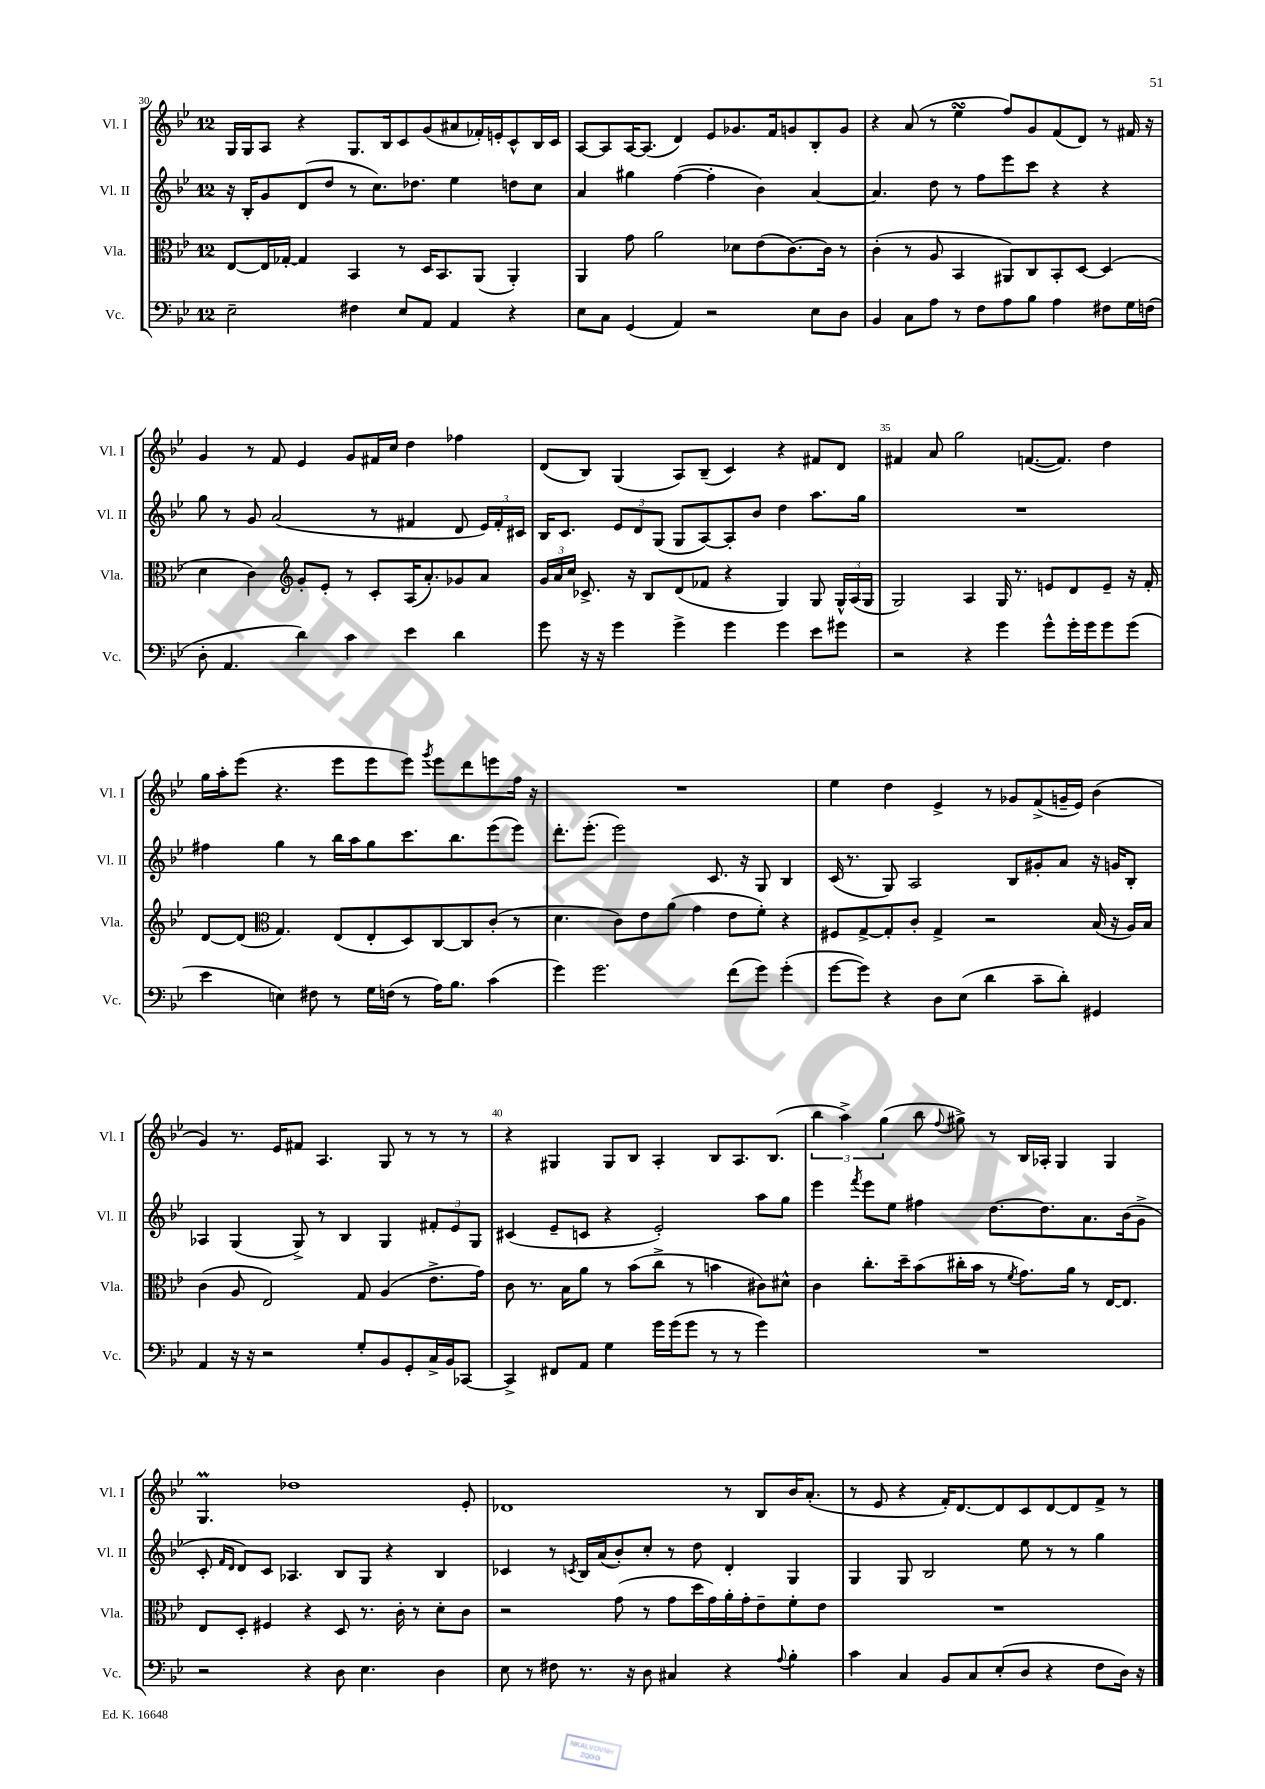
<<
\new StaffGroup <<
\new Staff = "s0" \with { instrumentName = "Vl. I" shortInstrumentName = "Vl. I" } {
    \clef treble \key bes \major \once \override Staff.TimeSignature.style = #'single-digit \time 12/8
    \autoBeamOff g16[ g16 a8] r4 g8.[ bes16 c'8 g'8( ais'8 fes'16-.) e'16-. c'8-^ bes16 c'16] |
    a8[~ a8 a16~ a8.]( d'4) ees'8[ ges'8. f'16 g'8 bes8-. g'8] |
    r4 a'8( r8 ees''4\turn f''8[) g'8 f'8( d'8]) r8 fis'16 r16 |
    g'4 r8 f'8 ees'4 g'8[ fis'16 c''16] d''4 fes''4 |
    d'8[( bes8]) g4( a8[) bes8]--( c'4) r4 fis'8[ d'8] |
    fis'4 a'8 g''2 f'8.[~( f'8.]) d''4 |
    g''16[ a''16-. ees'''8]( r4. ees'''8[ ees'''8 ees'''8]) \acciaccatura { g'''8 } ees'''8[ d'''8 e'''8 f''16] r16 |
    R1. |
    ees''4 d''4 ees'4-> r8 ges'8[ f'8->( g'16-- ees'16]) bes'4( |
    g'4) r8. ees'16[ fis'8] a4. g8 r8 r8 r8 |
    r4 gis4 gis8[ bes8] a4-. bes8[ a8. bes8.]( |
    \tuplet 3/2 { bes''4 a''4->) g''4( } bes''8 \appoggiatura { f''8 } gis''8->) r8 bes16[ aes16]-. g4 g4 |
    g4.\prall des''1 ees'8-. |
    des'1 r8 bes8[ bes'16 a'8.]-.( |
    r8 ees'8 r4 f'16[-.) d'8.~ d'8 c'8 d'8~ d'8 f'8]-> r8 \bar "|." |
}
\new Staff = "s1" \with { instrumentName = "Vl. II" shortInstrumentName = "Vl. II" } {
    \clef treble \key bes \major \once \override Staff.TimeSignature.style = #'single-digit \time 12/8
    \autoBeamOff r16 bes16[-. g'8 d'8( d''8] r8 c''8.[) des''8.] ees''4 d''8[ c''8] |
    a'4 gis''4 f''4~( f''4-. bes'4) a'4~ |
    a'4. d''8 r8 f''8[ ees'''8 c'''8] r4 r4 |
    g''8 r8 g'8 a'2( r8 fis'4 d'8 \tuplet 3/2 { ees'16[) fis'16-. cis'16] } |
    bes16[ c'8.] \tuplet 3/2 { ees'8[ d'8 g8]( } g8[ a8~) a8-. bes'8] d''4 a''8.[ g''16] |
    R1. |
    fis''4 g''4 r8 bes''16[ a''16 g''8 c'''8. bes''8. ees'''8( ees'''8]) |
    d'''8.[-. ees'''8.]-.( ees'''2) c'8. r16 g8 bes4 |
    c'16( r8. g8) a2 bes8[ gis'8-. a'8] r16 g'16[ bes8]-. |
    aes4 g4( g8->) r8 bes4 g4 \tuplet 3/2 { fis'8[-. ees'8 g8] } |
    cis'4( ees'8[-- c'8] r4 ees'2-.) a''8[ g''8] |
    ees'''4 \acciaccatura { f'''8 } ees'''8[ ees''8] fis''4 d''8.[~ d''8. a'8. bes'16( g'8]-> |
    c'8-. \grace { f'16[ d'16] } d'8[) c'8] aes4. bes8[ g8] r4 bes4 |
    ces'4 r8 \acciaccatura { c'8 } bes16[ a'16( bes'8-.) c''8]-. r8 d''8 d'4-. g4 |
    g4 g8 bes2 ees''8 r8 r8 g''4 \bar "|." |
}
\new Staff = "s2" \with { instrumentName = "Vla." shortInstrumentName = "Vla." } {
    \clef alto \key bes \major \once \override Staff.TimeSignature.style = #'single-digit \time 12/8
    \autoBeamOff ees8[~ ees16 ges16]~-. ges4 bes,4 r8 d16[ bes,8. a,8]( a,4-.) |
    a,4 g'8 a'2 des'8[ ees'8( c'8.~) c'16] r8 |
    c'4-.( r8 a8 bes,4 ais,8[) c8 bes,8-. d8]~ d4( |
    d'4 c'4) \clef treble g'8[-. ees'8]-. r8 c'8[-. a16( a'8.-.) ges'8 a'8] |
    \tuplet 3/2 { g'16[ a'16 c''16] } ces'8.-> r16 bes8[ d'8( fes'8] r4 g4) g8 \tuplet 3/2 { g16[-^ a16( g16] } |
    g2) a4 g16 r8. e'8[ d'8 e'8]-- r16 f'16-. |
    d'8[~ d'8]( \clef alto g4.) ees8[( ees8-. d8) c8~ c8 c'8]-.( r8 |
    d'4. c'8[) ees'8 a'8]( g'4 ees'8[ f'8]-.) r4 |
    fis8[ g8~-> g8-. c'8]-. g4-> r2 bes16( r16 a16[) bes16] |
    c'4( a8 ees2) g8 a4( ees'8.[-> g'16]) |
    c'8 r8. bes16[ a'8] r8 bes'8[( c''8]-> r8 b'4 cis'8[) dis'8]-^ |
    c'4 c''8.[-. d''16-- bes'8( cis''16-. bes'16] r8 \acciaccatura { f'8 } g'8.[) a'16] r8 ees16[~ ees8.] |
    ees8[ d8]-. fis4 r4 d8 r8. c'16-. r8 d'8[-. c'8] |
    r2 g'8( r8 g'8[ d''16 g'16) a'16-. g'16-. ees'8-- f'8-. ees'8] |
    R1. \bar "|." |
}
\new Staff = "s3" \with { instrumentName = "Vc." shortInstrumentName = "Vc." } {
    \clef bass \key bes \major \once \override Staff.TimeSignature.style = #'single-digit \time 12/8
    \autoBeamOff ees2-- fis4 ees8[ a,8] a,4 r4 |
    ees8[ c8] g,4( a,4) r2 ees8[ d8] |
    bes,4 c8[ a8] r8 f8[ a8 bes8] a4 fis8[ g16 f16]( |
    d8-. a,4. d'4) c'4 ees'4 d'4 |
    g'8 r16 r16 g'4 g'4-> g'4 g'4 ees'8[ gis'8] |
    r2 r4 g'4 g'8[-^ g'16-. g'16 g'8 g'8]( |
    ees'4 e4) fis8 r8 g16[ f16]( r8 a16[) bes8.] c'4( |
    g'4) g'2. f'8[( g'8]) g'4-.( |
    g'8[~ g'8]) r4 d8[ ees8]( d'4 c'8[-- d'8]-.) gis,4 |
    a,4 r16 r16 r2 g8[-. bes,8 g,8-. c16-> bes,16 ces,8]~ |
    ces,4-> fis,8[ a,8] g4 g'16[ g'16( g'8] r8 r8 g'4) |
    R1. |
    r2 r4 d8 ees4. d4 |
    ees8 r8 fis8 r8. r16 d8 cis4 r4 \appoggiatura { a8 } bes4-. |
    c'4 c4 bes,8[ c8 ees8-.( d8] r4 f8[ d16]) r16 \bar "|." |
}
>>
>>
\layout { \context { \Score currentBarNumber = #30 \override BarNumber.break-visibility = ##(#f #t #t) barNumberVisibility = #(every-nth-bar-number-visible 5) } }
